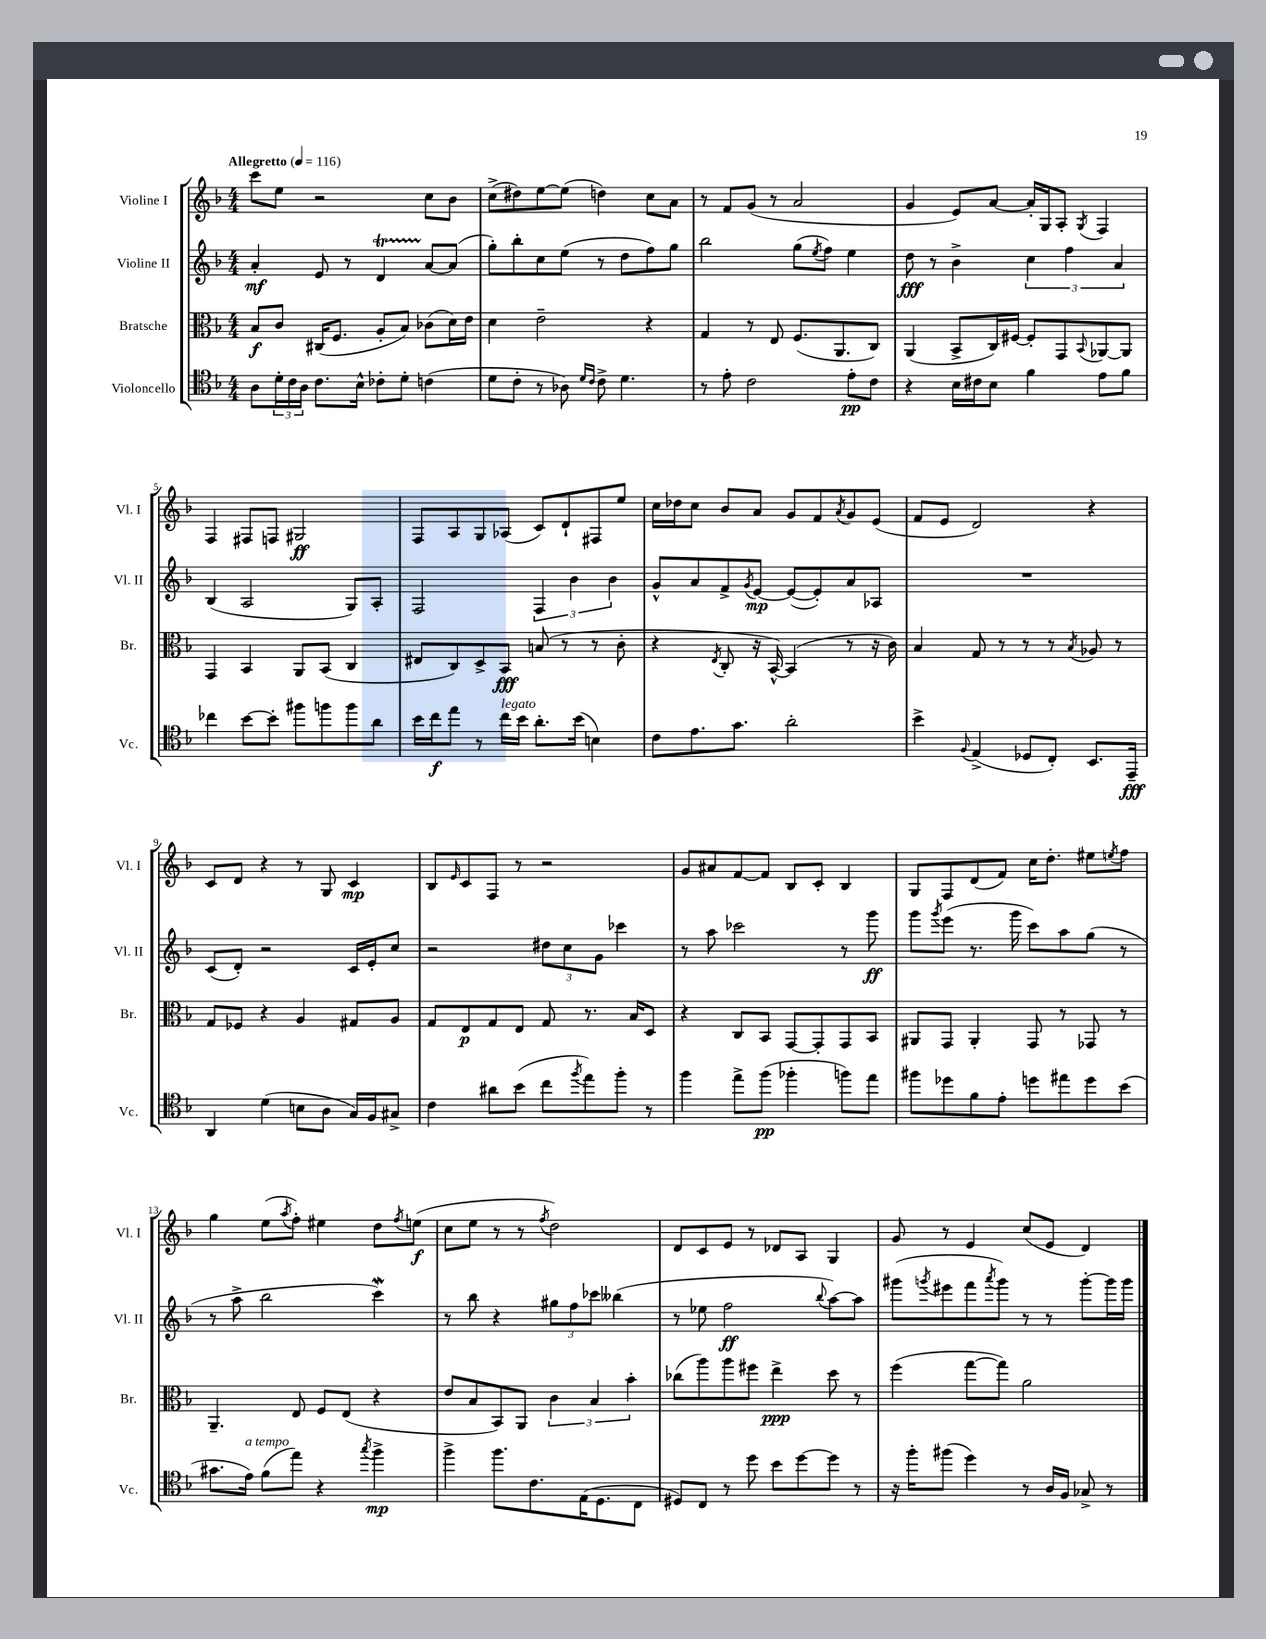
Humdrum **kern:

**kern	**kern	**kern	**kern
*staff4	*staff3	*staff2	*staff1
*clefC4	*clefC3	*clefG2	*clefG2
*k[b-]	*k[b-]	*k[b-]	*k[b-]
*M4/4	*M4/4	*M4/4	*M4/4
*MM116	*MM116	*MM116	*MM116
8A	8B-	4a'	8ccc
24d'	8c	.	8ee
24c	.	.	.
24A	.	.	.
8.c	(16C#	8e	2r
.	8.F	.	.
.	.	8r	.
16B-^^	.	.	.
8c-'	8A'	4d	.
8d'	8B-)	.	.
(4c	(8c-	[8a	8cc
.	16d)	(8a]	8b-
.	16e	.	.
=	=	=	=
8d	4d	8gg')	(8cc^
8c'	.	8bb-'	8dd#)
8r	2e~	8cc	[8ee
8A-)	.	(8ee	(8ee]
16qqd	.	.	.
16qqc	.	.	.
8c^	.	8r	4dd)
4.d	.	8dd	.
.	4r	8ff)	8cc
.	.	8gg	8a
=	=	=	=
8r	4G	2bb-	8r
8e'	.	.	8f
2c	8r	.	(8g
.	8E	.	8r
.	(8.F	(8gg	2a
.	.	8qee	.
.	.	8ff)	.
.	8.AA	.	.
8e'	.	4ee	.
8c	8C)	.	.
=	=	=	=
4r	(4AA	8dd	4g
.	.	8r	.
16B-	8BB-^	4b-^	8e)
16c#	.	.	.
8B-	16C)	.	[8a
.	[16F#	.	.
4f	8F#']	6cc	16a']
.	.	.	16G
.	8GG	.	8A'
.	.	6ff	.
.	8qqBB-	.	8qG
8e	[8AA-	.	4F
.	.	6a	.
8f	8AA-]	.	.
=	=	=	=
4cc-	4GG	(4B-	4F
[8b-	4BB-	2A	8F#
8b-']	.	.	8F
8ff#	8AA	.	2G#
8ff	(8BB-	.	.
8ff	4C	8G)	.
8a	.	8A'	.
=	=	=	=
16b-	8E#	2F	8F
16cc	.	.	.
8ee	8C)	.	8A
8r	8D^	.	8G
16cc	8BB-	.	(8A-
16b-	.	.	.
8.a'	(8B	6F	8c)
.	8r	.	8d`
.	.	6b-	.
(16b-	.	.	.
4B)	8r	.	8F#
.	.	6b-	.
.	8c'	.	8ee
=	=	=	=
8c	4r	8g^^	16cc
.	.	.	16dd-
8.e	.	8a	8cc
.	8qE	.	.
.	8C'	8f^	8b-
8.g	.	.	.
.	.	8qg	.
.	16r	[8e	8a
.	[16BB-^^)	.	.
2a'	(4BB-]	(8e_	8g
.	.	8e'])	8f
.	.	.	8qa
.	8r	8a	8g
.	16r	8A-	(8e
.	16c)	.	.
=	=	=	=
4b-^	4B-	1r	8f
.	.	.	8e
8qqF	.	.	.
(4E^	8G	.	2d)
.	8r	.	.
8D-	8r	.	.
8C')	8r	.	.
.	8qB-	.	.
8.BB-	8A-	.	4r
.	8r	.	.
16EE~	.	.	.
=	=	=	=
4AA	8G	(8c	8c
.	8F-	8d')	8d
(4d	4r	2r	4r
8B	4A	.	8r
8A	.	.	8G
16G)	8G#	16c	4c
16F	.	16e'	.
8G#^	8A	8cc	.
=	=	=	=
4c	8G	2r	8B-
.	.	.	16qqe
.	8E	.	8c
8a#	8G	.	8F
(8b-	8E	.	8r
8cc	8G	12dd#	2r
.	.	12cc	.
8qff	.	.	.
8ee)	8.r	.	.
.	.	12g	.
8ff'	.	4ccc-	.
.	16B-	.	.
8r	8D	.	.
=	=	=	=
4ff	4r	8r	8g
.	.	8aa	8a#
8ee^	8C	2ccc-	[8f
(8ff	8BB-	.	8f]
4ff-'	[8GG	.	8B-
.	8GG']	.	8c'
8ff)	8GG	8r	4B-
8ee	8BB-	8ggg	.
=	=	=	=
8ff#	8AA#	8ggg	8G
.	.	8qggg	.
8dd-	8GG	(8eee	8F
8f	4AA#'	8.r	(8d
8e'	.	.	8f)
.	.	16ggg	.
8dd	8GG	8ccc)	16cc
.	.	.	8.dd'
8ee#	8r	8aa	.
8dd	8GG-	(8gg	8ee#
.	.	.	8qee
(8b-	8r	8r	8ff
=	=	=	=
8.g#	4.AA~	8r	4gg
.	.	8aa^	.
16e)	.	.	.
(8f	.	2bb-	(8ee
.	.	.	8qaa
8ee)	8E	.	8ff')
4r	8F	.	4ee#
.	(8E	.	.
8qgg	.	.	.
4ff^	4r	4ccc)	8dd
.	.	.	8qff
.	.	.	(8ee
=	=	=	=
4ff^	8e	8r	8cc
.	8B-	8bb-	8ee
8.ff	8BB-)	4r	8r
.	8AA	.	8r
8.c	.	.	.
.	.	.	8qff
.	6c	12gg#	2dd)
.	.	12ff	.
(16E	.	.	.
.	6B-	12ccc-	.
8.D	.	.	.
.	.	(4bb--	.
.	6b-'	.	.
8C	.	.	.
=	=	=	=
8D#)	(8cc-	8r	8d
8C	8aa)	8ee-	8c
8r	8aa	2ff	8e
8dd	8ff#	.	8r
8b-	4ee^	.	8d-
[8dd	.	.	8A
.	.	8qqbb-	.
8dd]	8dd	[8aa)	4G
8r	8r	8aa]	.
=	=	=	=
16r	(4ff	(8ggg#	8g
16ff'	.	.	.
.	.	8qggg	.
(8ff#	.	8eee#	8r
4dd)	[8gg	8fff	4e
.	.	8qaaa	.
.	8gg])	8ggg)	.
8r	2a	8r	(8cc
16A	.	8r	8e
16F	.	.	.
8G-^	.	[8ggg'	4d)
8r	.	16ggg]	.
.	.	16ggg	.
==	==	==	==
*-	*-	*-	*-
